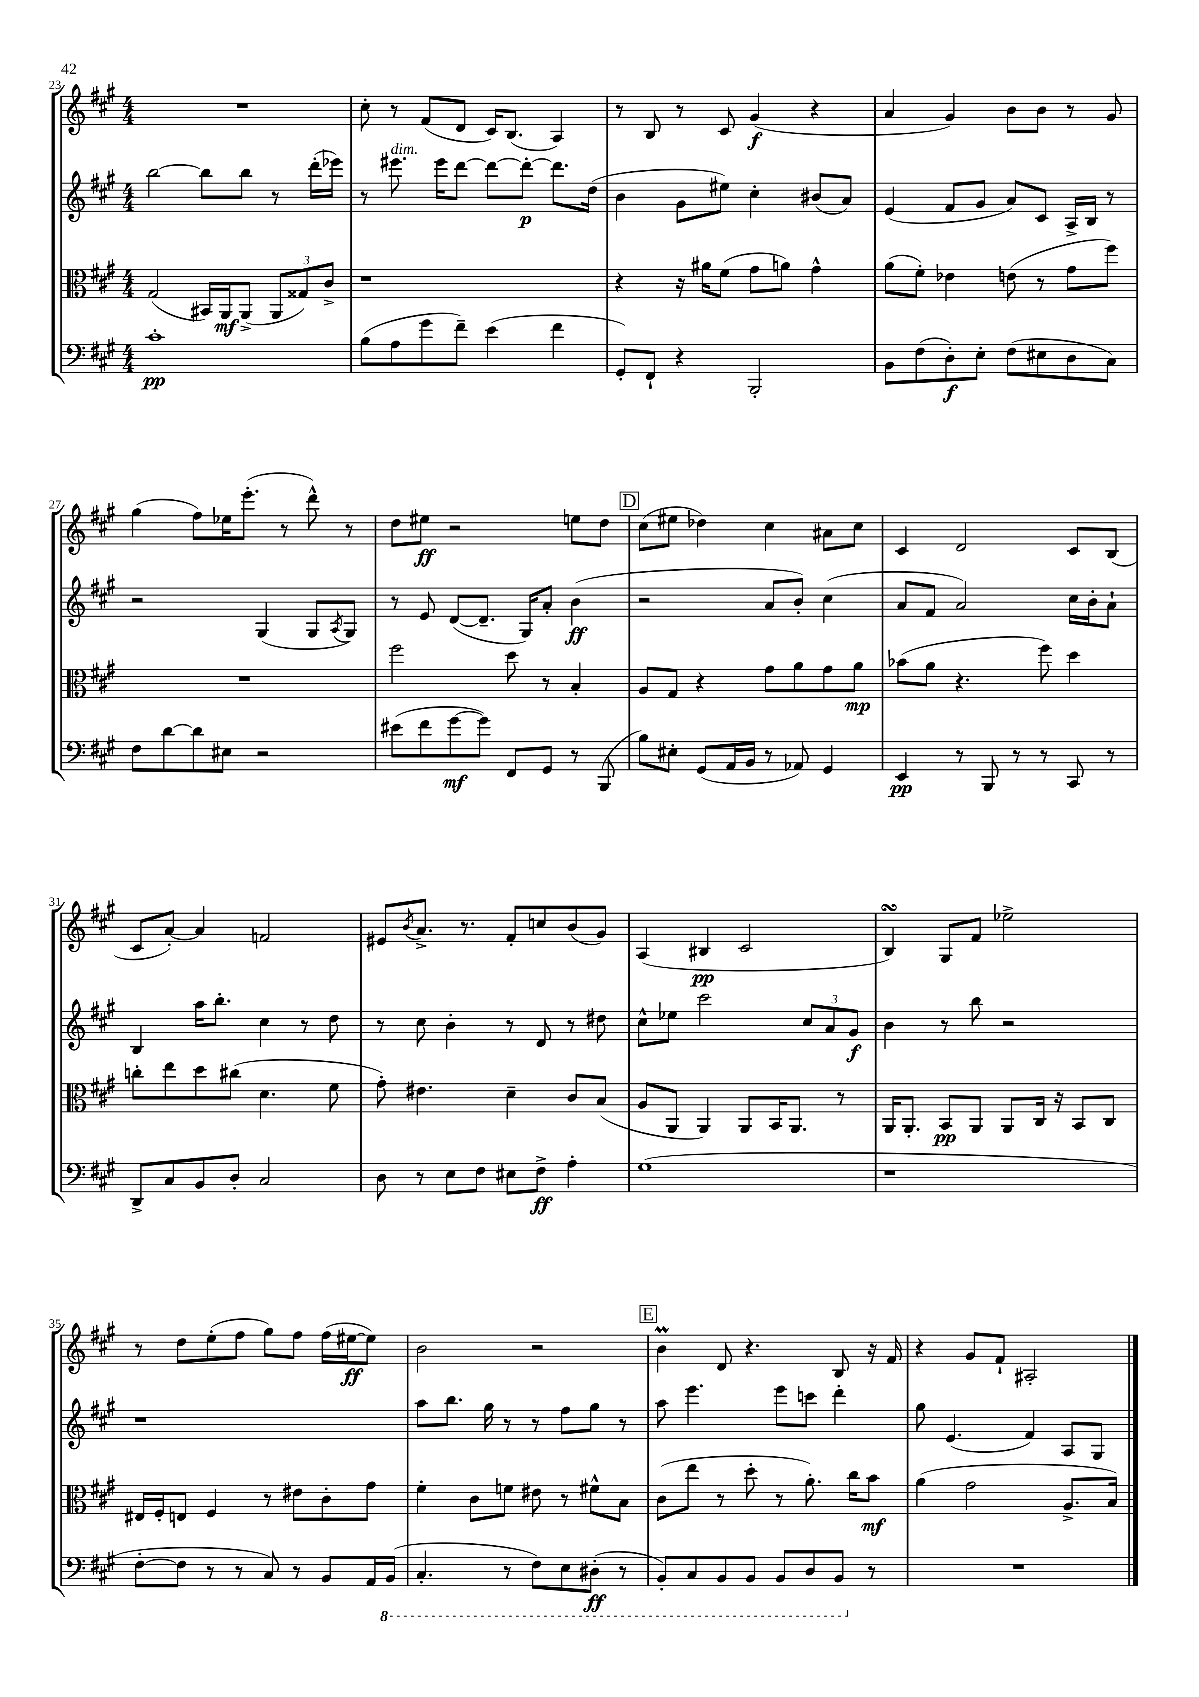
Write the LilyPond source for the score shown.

<<
\new StaffGroup <<
\new Staff = "s0" {
    \clef treble \key a \major \numericTimeSignature \time 4/4
    R1 |
    cis''8-. r8 fis'8( d'8 cis'16) b8.( a4) |
    r8 b8 r8 cis'8 gis'4\f( r4 |
    a'4 gis'4) b'8 b'8 r8 gis'8 |
    gis''4( fis''8) ees''16 e'''8.-.( r8 d'''8-^) r8 |
    d''8 eis''8\ff r2 e''8 d''8 |
    \mark \markup { \box "D" } cis''8( eis''8 des''4) cis''4 ais'8 cis''8 |
    cis'4 d'2 cis'8 b8( |
    cis'8 a'8~-.) a'4 f'2 |
    eis'8 \acciaccatura { b'8 } a'8.-> r8. fis'8-. c''8 b'8( gis'8) |
    a4( bis4\pp cis'2 |
    b4\turn) gis8 fis'8 ees''2-> |
    r8 d''8 e''8-.( fis''8 gis''8) fis''8 fis''16( eis''16~\ff eis''8) |
    b'2 r2 |
    \mark \markup { \box "E" } b'4\prall d'8 r4. b8 r16 fis'16 |
    r4 gis'8 fis'8-! ais2-. \bar "|." |
}
\new Staff = "s1" {
    \clef treble \key a \major \numericTimeSignature \time 4/4
    b''2~ b''8 b''8 r8 d'''16-.( ees'''16) |
    r8 eis'''8.^\markup { \italic "dim." } eis'''16 d'''8~ d'''8~ d'''8~-.\p d'''8. d''16( |
    b'4 gis'8 eis''8) cis''4-. bis'8( a'8) |
    e'4( fis'8 gis'8 a'8) cis'8 a16-> b16 r8 |
    r2 gis4( gis8 \acciaccatura { a8 } gis8) |
    r8 e'8 d'8~( d'8.-- gis16) a'8-. b'4\ff( |
    \mark \markup { \box "D" } r2 a'8 b'8-.) cis''4( |
    a'8 fis'8 a'2) cis''16 b'16-. a'8-! |
    b4 a''16 b''8.-. cis''4 r8 d''8 |
    r8 cis''8 b'4-. r8 d'8 r8 dis''8 |
    cis''8-^ ees''8 cis'''2 \tuplet 3/2 { cis''8 a'8 gis'8\f } |
    b'4 r8 b''8 r2 |
    r1 |
    a''8 b''8. gis''16 r8 r8 fis''8 gis''8 r8 |
    \mark \markup { \box "E" } a''8 e'''4. e'''8 c'''8 d'''4-. |
    gis''8 e'4.( fis'4) a8 gis8 \bar "|." |
}
\new Staff = "s2" {
    \clef alto \key a \major \numericTimeSignature \time 4/4
    gis2( bis,16) a,16\mf a,8->( \tuplet 3/2 { a,8 gisis8) cis'8-> } |
    r1 |
    r4 r16 ais'16 fis'8( gis'8 a'8) gis'4-^ |
    a'8( fis'8-.) ees'4 e'8( r8 gis'8 fis''8) |
    R1 |
    fis''2 d''8 r8 b4-. |
    \mark \markup { \box "D" } a8 gis8 r4 gis'8 a'8 gis'8 a'8\mp |
    bes'8( a'8 r4. fis''8) d''4 |
    c''8-. e''8 d''8 cis''8( d'4. fis'8 |
    gis'8-.) eis'4. d'4-- cis'8 b8( |
    a8 a,8 a,4) a,8 b,16 a,8. r8 |
    a,16 a,8.-. b,8\pp a,8 a,8 cis16 r16 b,8 cis8 |
    eis16 fis16-. e8 fis4 r8 eis'8 cis'8-. gis'8 |
    fis'4-. cis'8 f'8 eis'8 r8 fis'8-^ b8 |
    \mark \markup { \box "E" } cis'8( e''8 r8 d''8-. r8 a'8.-.) cis''16 b'8\mf |
    a'4( gis'2 a8.-> b16) \bar "|." |
}
\new Staff = "s3" {
    \clef bass \key a \major \numericTimeSignature \time 4/4
    cis'1-.\pp |
    b8( a8 gis'8 fis'8--) e'4( fis'4 |
    gis,8-.) fis,8-! r4 b,,2-. |
    b,8 fis8( d8-.\f) e8-. fis8( eis8 d8 cis8) |
    fis8 d'8~ d'8 eis8 r2 |
    eis'8( fis'8 gis'8~\mf gis'8) fis,8 gis,8 r8 b,,8( |
    \mark \markup { \box "D" } b8) eis8-. gis,8( a,16 b,16 r8 aes,8) gis,4 |
    e,4\pp r8 b,,8 r8 r8 cis,8 r8 |
    d,8-> cis8 b,8 d8-. cis2 |
    d8 r8 e8 fis8 eis8 fis8->\ff a4-. |
    gis1( |
    r1 |
    fis8~-. fis8 r8 r8 cis8) r8 b,8 a,16 \ottava #-1 b,,16( |
    cis,4.-. r8 fis,8) e,8 dis,8-.\ff( r8 |
    \mark \markup { \box "E" } b,,8-.) cis,8 b,,8 b,,8 b,,8 d,8 b,,8 \ottava #0 r8 |
    R1 \bar "|." |
}
>>
>>
\layout { \context { \Score currentBarNumber = #23 } }
